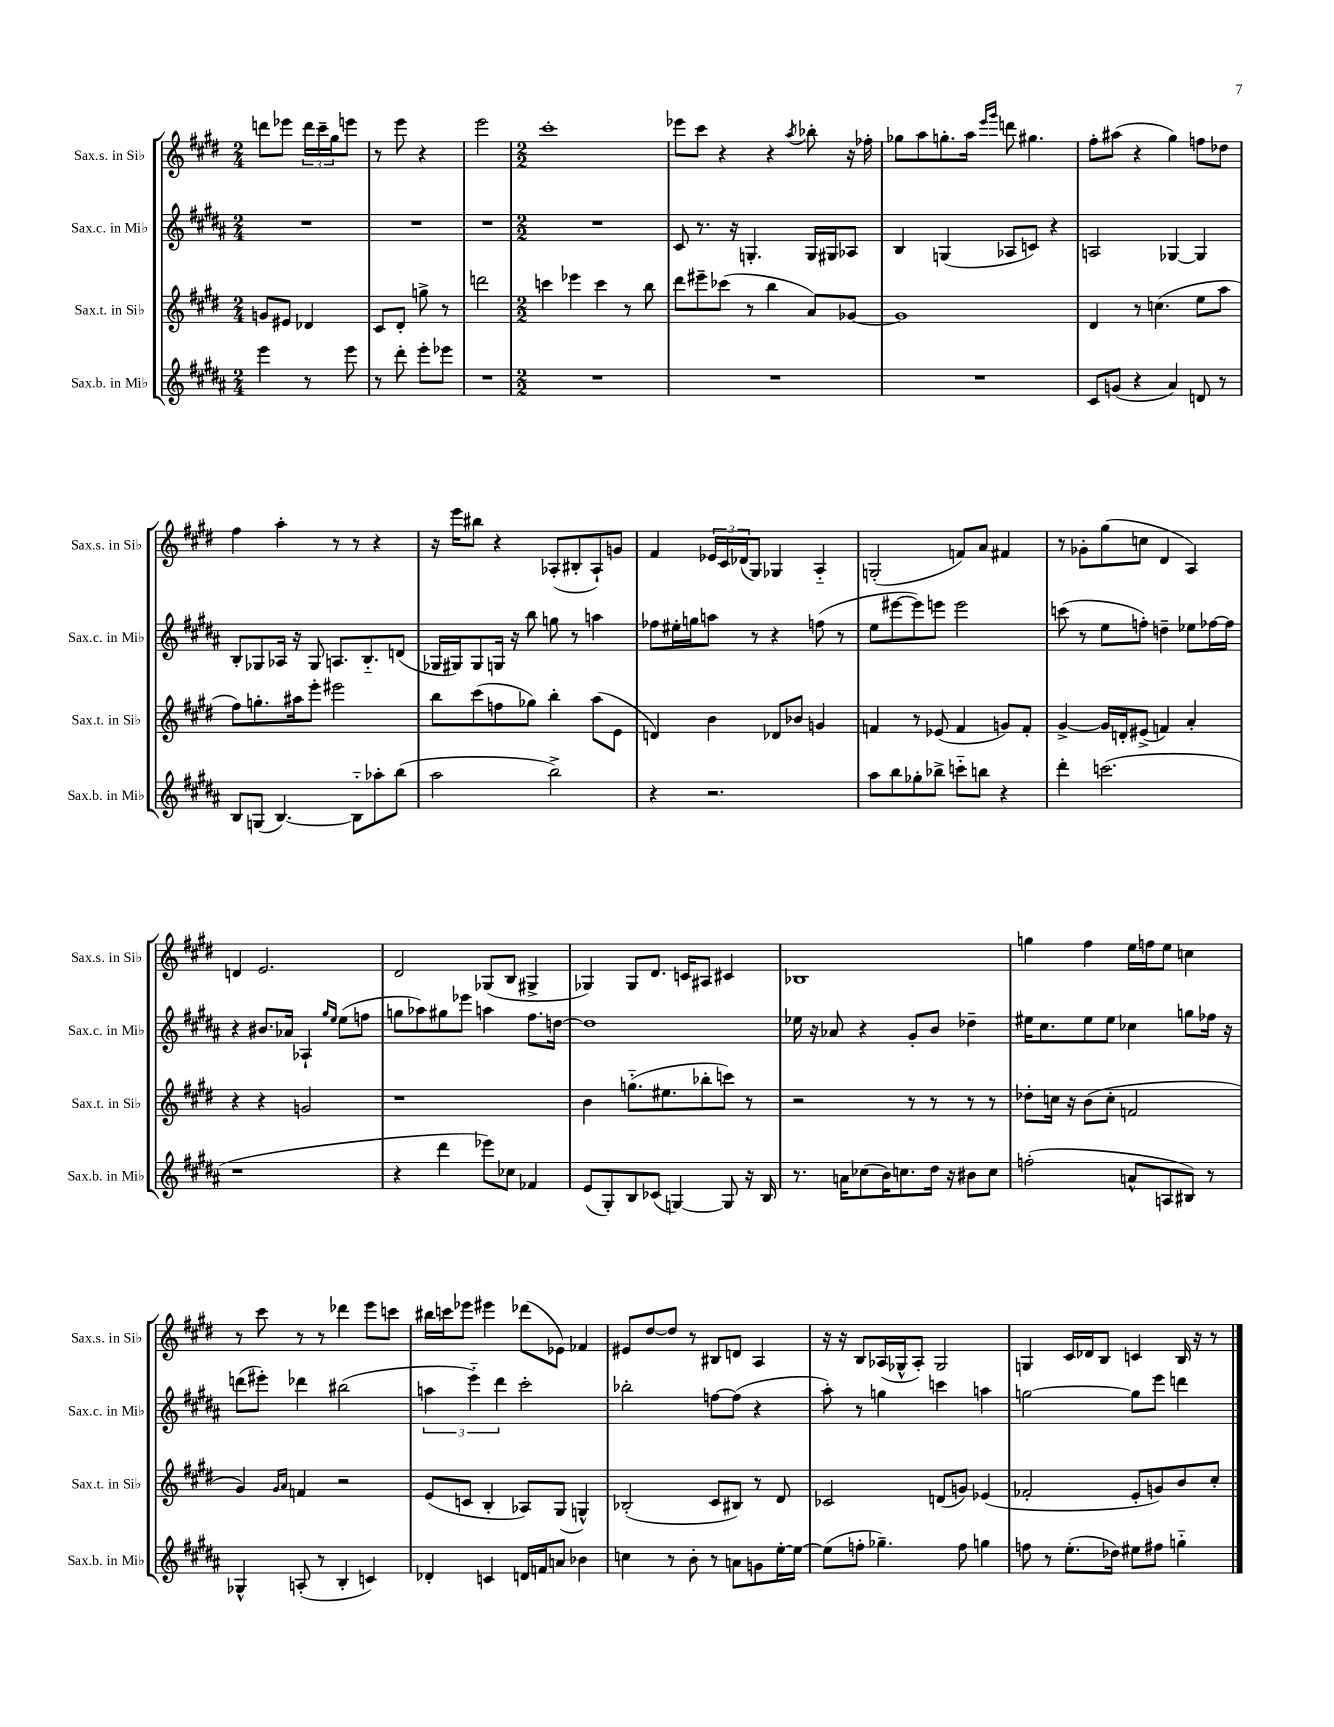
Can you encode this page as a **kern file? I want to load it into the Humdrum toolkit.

**kern	**kern	**kern	**kern
*staff4	*staff3	*staff2	*staff1
*clefG2	*clefG2	*clefG2	*clefG2
*k[f#c#g#d#a#]	*k[f#c#g#d#]	*k[f#c#g#d#a#]	*k[f#c#g#d#]
*M2/4	*M2/4	*M2/4	*M2/4
4eee\	8g/L	2r	8ddd\L
.	8e#/J	.	8eee-\J
8r	4d-/	.	24ddd\LL
.	.	.	24ccc#~\
.	.	.	24gg#\J
8eee\	.	.	8eee\J
=	=	=	=
8r	8c#/L	2r	8r
8ddd#'\	8d#'/J	.	8eee\
8eee'\L	8gg^\	.	4r
8eee-\J	8r	.	.
=	=	=	=
2r	2ddd\	2r	2eee\
=	=	=	=
*M2/2	*M2/2	*M2/2	*M2/2
1r	4ccc\	1r	1ccc#'
.	4eee-\	.	.
.	4ccc\	.	.
.	8r	.	.
.	8bb\	.	.
=	=	=	=
1r	8ddd#\L	8c#/	8eee-\L
.	8eee#~\	8.r	8ccc#\J
.	(8ccc-\J	.	4r
.	.	16r	.
.	8r	4.G'/	.
.	4bb\	.	4r
.	.	.	8qaa/
.	8a/L)	16G/LL	8bb-'\
.	.	16G#/J	.
.	[8g-/J	8A-/J	16r
.	.	.	16ff-'\
=	=	=	=
1r	1g-]	4B/	8gg-\L
.	.	.	8aa\
.	.	(4G/	8.gg'\
.	.	.	16aa\Jk
.	.	.	16qqeee/LL
.	.	.	16qqggg#/JJ
.	.	8A-/L	8ddd\
.	.	8c/J)	4.gg#\
.	.	4r	.
=	=	=	=
8c#/L	4d#/	2A/	8ff#'\L
(8g/J	.	.	(8aa#\J
4r	8r	.	4r
.	(4.cc\	.	.
4a#/)	.	[4G-/	4gg#\)
8d/	8ee\L	4G-/]	8ff\L
8r	8aa\J	.	8dd-\J
=	=	=	=
8B/L	8ff#\L)	8B'/L	4ff#\
(8G/J	8.gg'\	8G-/	.
[4.B/)	.	16A-/Jk	4aa'\
.	16aa#\k	16r	.
.	8eee'\J	8G-/	.
.	2eee#\	8.A/L	8r
8B'~\]L	.	.	8r
.	.	8.B'~/	.
8aa-'\	.	.	4r
(8bb\J	.	(8d/J	.
=	=	=	=
2aa#\	8bb\L	16G-/LL	16r
.	.	16G#/J)	16eee\LK
.	(8ccc#\	8G#/	8bb#\J
.	8ff\	16G/Jk	4r
.	.	16r	.
.	8gg-\J)	8bb\	.
2bb^\)	4bb'\	8gg\	(8A-'/L
.	.	8r	8B#'/
.	(8aa\L	4aa\	8A-`/)
.	8e\J	.	8g/J
=	=	=	=
4r	4d/)	8ff-\L	4f#/
.	.	16ee#'\L	.
.	.	16gg\J	.
2.r	4b\	8aa\J	24e-/LL
.	.	.	24c#/
.	.	.	(24d-/J
.	.	8r	8G#/J)
.	8d-/L	4r	4G-/
.	8b-/J	.	.
.	4g/	(8ff\	4A'~/
.	.	8r	.
=	=	=	=
8aa#\L	4f/	8ee\L	(2G'/
8bb\	.	[8eee#\	.
8gg-'\	8r	8eee#\])	.
8bb-^\J	(8e-/	8eee\J	.
8ccc'~\L	4f/	2eee\	8f/L)
8bb\J	.	.	8a/J
4r	8g/L)	.	4f#/
.	8f'/J	.	.
=	=	=	=
4ddd#'\	[4g#^/	(8ccc\	8r
.	.	8r	8g-'\L
(2.ccc\	16g#/]LL	8ee\L	(8gg#\
.	16d'/J	.	.
.	(8e#^/J	8ff'\J)	8cc\J
.	4f/)	4dd~\	4d#/
.	4a'/	8ee-\L	4A/)
.	.	[16ff-\L	.
.	.	16ff-\]JJ	.
=	=	=	=
1r	4r	4r	4d/
.	4r	8.b#/L	2.e/
.	.	16a-/Jk	.
.	2g/	4A-`/	.
.	.	16qqgg#/LL	.
.	.	16qqee/JJ	.
.	.	(8ee\L	.
.	.	8ff\J	.
=	=	=	=
4r	1r	8gg\L	2d#/
.	.	8aa-\)	.
4ddd#\	.	8gg#\	.
.	.	8eee-\J	.
8eee-\L)	.	4aa\	(8G-/L
8cc-\J	.	.	8B/J
4f-/	.	8.ff#\L	4G#^/
.	.	[16dd\Jk	.
=	=	=	=
(8e/L	4b\	1dd]	4G-/)
8G#'/)	.	.	.
8B/	(8.gg'~\L	.	8G-/L
(8c-/J	.	.	8.d#/J
.	8.ee#\	.	.
[4G/)	.	.	.
.	.	.	16c/LK
.	8bb-'\	.	8A#/J
8G/]	8ccc\J)	.	4c#/
16r	8r	.	.
16B/	.	.	.
=	=	=	=
8.r	2r	16ee-\	1B-
.	.	16r	.
.	.	8a-/	.
16a\LK	.	.	.
(8cc-\	.	4r	.
16b\K)	.	.	.
8.cc\	.	.	.
.	8r	8g#'/L	.
16dd#\Jk	8r	8b/J	.
16r	.	.	.
8b#\L	8r	4dd-~\	.
8cc\J	8r	.	.
=	=	=	=
(2ff'\	8dd-'\L	16ee#\LK	4gg\
.	.	8.cc#\	.
.	16cc\Jk	.	.
.	16r	.	.
.	(8b\L	8ee#\	4ff#\
.	8cc'\J	8ee#\J	.
8a^^/L	2f/	4cc-\	16ee\LL
.	.	.	16ff\J
8A/	.	.	8ee\J
8B#/J)	.	8gg\L	4cc\
8r	.	16ff-\Jk	.
.	.	16r	.
=	=	=	=
4G-^^/	4g#/)	(8ddd\L	8r
.	.	8eee#'\J)	8ccc#\
.	16qqg#/LL	.	.
.	16qqa/JJ	.	.
(8A'/	4f/	4ddd-\	8r
8r	.	.	8r
4B'/	2r	(2bb#\	4ddd-\
4c/)	.	.	8eee\L
.	.	.	8ccc\J
=	=	=	=
4d-'/	(8e/L	6aa\	16bb#\LL
.	.	.	16ccc\J
.	8c/J	.	8eee-\J
.	.	6eee'~\)	.
4c/	4B'/	.	4eee#\
.	.	6ddd#\	.
16d/LL	8A-/L)	2ccc#'\	(8ddd-\L
16f/J	.	.	.
8a/J	(8G#/J	.	8e-\J)
4b-\	4G^^/)	.	4f-/
=	=	=	=
4cc\	(2B-'/	2bb-'\	8e#/L
.	.	.	[8dd#/
8r	.	.	8dd#/]J
8b'\	.	.	8r
8r	8c#/L	[8ff\L	8B#/L
8a\L	8B#/J)	(8ff\]J	8d/J
8g\	8r	4r	4A/
[16ee'\L	8d#/	.	.
16ee\_JJ	.	.	.
=	=	=	=
(8ee\]L	2c-/	8aa#'\)	16r
.	.	.	16r
8ff'\J	.	8r	8B/L
4.gg-~\)	.	4gg\	(16A-/L
.	.	.	16G-^^/J
.	.	.	8A-'/J)
.	(8d/L	4ccc\	2G-/
8ff\	8g/J)	.	.
4gg\	(4e-/	4aa\	.
=	=	=	=
8ff\	2f-'/	[2gg\	4G/
8r	.	.	.
(8.ee'\L	.	.	16c#/LL
.	.	.	16d-/J
.	.	.	8B/J
16dd-\Jk)	.	.	.
8ee#\L	8e'/L	8gg\]L	4c/
8ff#\J	8g/)	8eee\J	.
4gg'~\	8b/	4ddd\	16B/
.	.	.	16r
.	8cc#'/J	.	8r
==	==	==	==
*-	*-	*-	*-
